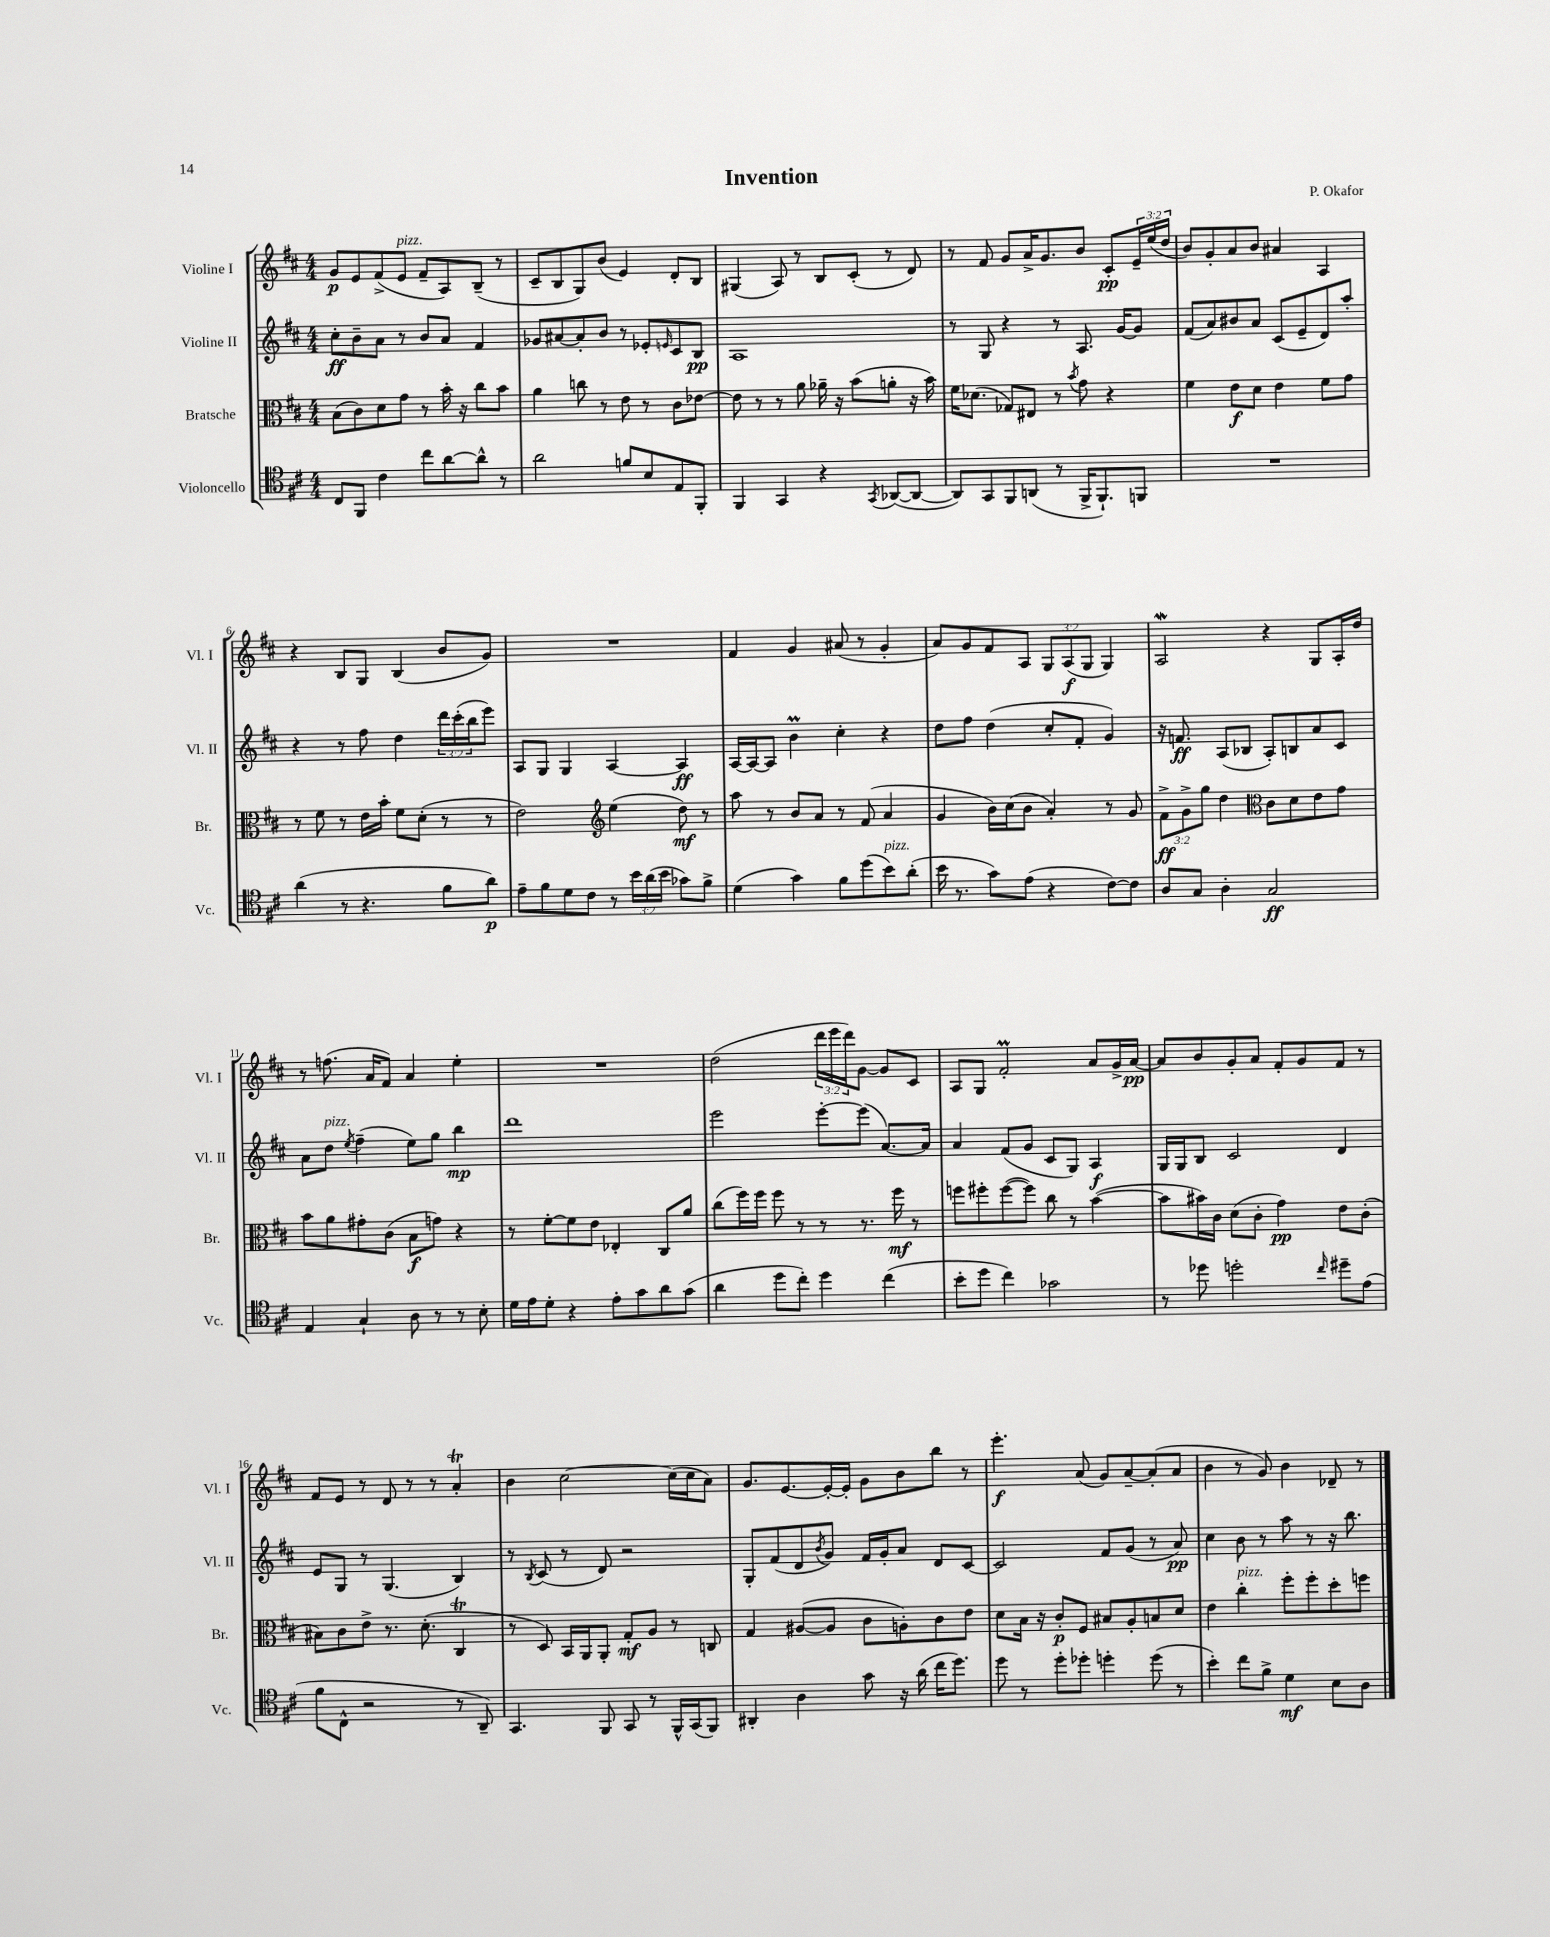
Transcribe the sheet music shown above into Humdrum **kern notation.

**kern	**dynam	**kern	**dynam	**kern	**dynam	**kern	**dynam
*part4	*part4	*part3	*part3	*part2	*part2	*part1	*part1
*staff4	*staff4	*staff3	*staff3	*staff2	*staff2	*staff1	*staff1
*I"Violoncello	*	*I"Bratsche	*	*I"Violine II	*	*I"Violine I	*
*I'Vc.	*	*I'Br.	*	*I'Vl. II	*	*I'Vl. I	*
*clefC4	*	*clefC3	*	*clefG2	*	*clefG2	*
*k[f#c#]	*	*k[f#c#]	*	*k[f#c#]	*	*k[f#c#]	*
*M4/4	*	*M4/4	*	*M4/4	*	*M4/4	*
=1	=1	=1	=1	=1	=1	=1	=1
8C#/L	.	(8B\L	.	8cc#'\L	ff	8g/L	p
8FF#/J	.	8c#\)	.	8b~\	.	8e/	.
4c#\	.	8d\	.	8a\J	.	(8f#^/	.
!	!	!	!	!	!	!LO:TX:a:i:t=pizz.	!
.	.	8g\J	.	8r	.	8e/J	.
8cc#\L	.	8r	.	8b/L	.	8f#~/L	.
[8a\	.	16b'\	.	8a/J	.	8A/)	.
.	.	16r	.	.	.	.	.
8a^^\J]	.	8cc#\L	.	4f#/	.	(8B~/J	.
8r	.	8b\J	.	.	.	8r	.
=2	=2	=2	=2	=2	=2	=2	=2
2a\	.	4a\	.	8g-X/L	.	8c#~/L	.
.	.	.	.	[8a#X/	.	8B/	.
.	.	8ccn\	.	8a#'/]	.	8G/)	.
.	.	8r	.	8b/J	.	(8b/J	.
8fn/L	.	8e\	.	8r	.	4e/)	.
8B/	.	8r	.	8e-X'/L	.	.	.
.	.	.	.	16qqen/	.	.	.
8E/	.	8c#\L	.	8c#/	.	8d'/L	.
8FF#'/J	.	[8e-X\J	.	8B/J	pp	8B/J	.
=3	=3	=3	=3	=3	=3	=3	=3
4FF#/	.	8e-\]	.	1A	.	(4G#X/	.
.	.	8r	.	.	.	.	.
4GG/	.	8r	.	.	.	8A/)	.
.	.	8a\	.	.	.	8r	.
4r	.	16a-X~\	.	.	.	8B/L	.
.	.	16r	.	.	.	.	.
.	.	(8b\L	.	.	.	(8c#'/J	.
8qGG/	.	.	.	.	.	.	.
([8AA-X/L	.	8an'\J	.	.	.	8r	.
8AA-/J_	.	16r	.	.	.	8d/)	.
.	.	16b\)	.	.	.	.	.
=4	=4	=4	=4	=4	=4	=4	=4
8AA-/L])	.	16f#\KL	.	8r	.	8r	.
.	.	(8.d-X\J	.	.	.	.	.
8GG/	.	.	.	8G/	.	8f#/	.
8FF#/	.	8G-X/L)	.	4r	.	8g/L	.
(8AAn/J	.	8E#X/J	.	.	.	16a^/K	.
.	.	.	.	.	.	8.g/	.
8r	.	8r	.	8r	.	.	.
.	.	8qb/	.	.	.	.	.
16FF#^/KL	.	8g\	.	8.A/	.	8b/J	.
8.FF#`/)	.	.	.	.	.	.	.
.	.	4r	.	.	.	8c#'/L	pp
.	.	.	.	[16g/KL	.	.	.
8FFn/J	.	.	.	8g/J]	.	24e~/L	.
.	.	.	.	.	.	(24ee/	.
.	.	.	.	.	.	24dd/JJ	.
=5	=5	=5	=5	=5	=5	=5	=5
1r	.	4f#\	.	(8f#/L	.	8b/L)	.
.	.	.	.	8a/)	.	8g'/	.
.	.	8e\L	f	8b#X/	.	8a/	.
.	.	8d\J	.	8a/J	.	8b/J	.
.	.	4e\	.	(8c#/L	.	4a#X/	.
.	.	.	.	8e~/	.	.	.
.	.	8f#\L	.	8d/)	.	4A/	.
.	.	8g\J	.	8aa'/J	.	.	.
!!LO:LB:g=z
=6	=6	=6	=6	=6	=6	=6	=6
(4a\	.	8r	.	4r	.	4r	.
.	.	8f#\	.	.	.	.	.
8r	.	8r	.	8r	.	8B/L	.
4.r	.	16e\LL	.	8ff#\	.	8G/J	.
.	.	16b'\JJ	.	.	.	.	.
.	.	8f#\L	.	4dd\	.	(4B/	.
.	.	(8d'\J	.	.	.	.	.
8f#\L	.	8r	.	24ddd\LL	.	8b/L	.
.	.	.	.	(24ccc#'\	.	.	.
.	.	.	.	24bb\J	.	.	.
8a\J)	p	8r	.	8eee\J)	.	8g/J)	.
=7	=7	=7	=7	=7	=7	=7	=7
8e~\L	.	2e\)	.	8A/L	.	1r	.
8f#\	.	.	.	8G/J	.	.	.
8d\	.	.	.	4G/	.	.	.
8c#\J	.	.	.	.	.	.	.
*	*	*clefG2	*	*	*	*	*
8r	.	(4ee\	.	[4A/	.	.	.
24b\LL	.	.	.	.	.	.	.
(24a\	.	.	.	.	.	.	.
24b\JJ	.	.	.	.	.	.	.
8g-X\L)	.	8dd\)	mf	4A/]	ff	.	.
8f#^\J	.	8r	.	.	.	.	.
=8	=8	=8	=8	=8	=8	=8	=8
(4d\	.	8aa\	.	[16A/LL	.	4f#/	.
.	.	.	.	16A/J_	.	.	.
.	.	8r	.	8A/J]	.	.	.
4g\)	.	8b/L	.	4bM\	.	4g/	.
.	.	8a/J	.	.	.	.	.
8f#\L	.	8r	.	4cc#'\	.	(8a#X/	.
(8dd\	.	(8f#/	.	.	.	8r	.
!LO:TX:a:i:t=pizz.	!	!	!	!	!	!	!
8b\)	.	4a/	.	4r	.	4g'/	.
(8a'\J	.	.	.	.	.	.	.
=9	=9	=9	=9	=9	=9	=9	=9
16b\	.	4g/	.	8dd\L	.	8a/L)	.
8.r	.	.	.	.	.	.	.
.	.	.	.	8ff#\J	.	8g/	.
8g\L)	.	16b\LL)	.	(4dd\	.	8f#/	.
.	.	(16cc#\J	.	.	.	.	.
(8e\J	.	8b\J	.	.	.	8A/J	.
4r	.	4a'/)	.	8cc#'/L	.	12G/L	.
.	.	.	.	.	.	(12A/	f
.	.	.	.	8f#'/J	.	.	.
.	.	.	.	.	.	12G/J	.
[8c#\L)	.	8r	.	4g/)	.	4G/)	.
8c#\J]	.	8g/	.	.	.	.	.
=10	=10	=10	=10	=10	=10	=10	=10
8A/L	.	12f#^\L	ff	16r	.	2AW/	.
.	.	.	.	8.fn/	ff	.	.
.	.	12g^\	.	.	.	.	.
8G/J	.	.	.	.	.	.	.
.	.	12gg\J	.	.	.	.	.
4A'\	.	4dd\	.	(8A/L	.	.	.
.	.	.	.	8B-X/J	.	.	.
*	*	*clefC3	*	*	*	*	*
2G/	ff	8c#\L	.	8A'/L)	.	4r	.
.	.	8d\	.	8Bn/	.	.	.
.	.	8e\	.	8a/	.	8G/L	.
.	.	8g\J	.	8c#/J	.	16A'/L	.
.	.	.	.	.	.	16dd/JJ	.
!!LO:LB:g=z
=11	=11	=11	=11	=11	=11	=11	=11
4E/	.	8b\L	.	8a\L	.	8r	.
!	!	!	!	!LO:TX:a:i:t=pizz.	!	!	!
.	.	8a\	.	8dd\J	.	(8.ffn\	.
.	.	.	.	8qee/	.	.	.
4G`/	.	8g#X'\	.	(4ff#~\	.	.	.
.	.	.	.	.	.	16a/KL	.
.	.	(8c#\J	.	.	.	8f#/J)	.
8A\	.	8B\L	f	8ee\L)	.	4a/	.
8r	.	8gn\J)	.	8gg\J	.	.	.
8r	.	4r	.	4bb\	mp	4ee'\	.
8B'\	.	.	.	.	.	.	.
=12	=12	=12	=12	=12	=12	=12	=12
16d\LL	.	8r	.	1ddd	.	1r	.
16e\J	.	.	.	.	.	.	.
8d'\J	.	[8f#'\L	.	.	.	.	.
4r	.	8f#\]	.	.	.	.	.
.	.	8e\J	.	.	.	.	.
8e'\L	.	4E-X'/	.	.	.	.	.
8g\	.	.	.	.	.	.	.
8a\	.	8C#/L	.	.	.	.	.
(8g\J	.	8a/J	.	.	.	.	.
=13	=13	=13	=13	=13	=13	=13	=13
4a\	.	(8cc#\L	.	2eee\	.	(2dd\	.
.	.	16ff#\L)	.	.	.	.	.
.	.	16ff#\JJ	.	.	.	.	.
8dd\L	.	8ff#\	.	.	.	.	.
8cc#'\J)	.	8r	.	.	.	.	.
4dd\	.	8r	.	[8eee'\L	.	24ddd\LL	.
.	.	.	.	.	.	24eee\	.
.	.	.	.	.	.	24ddd\J)	.
.	.	8.r	.	(8eee\J]	.	[8g\J	.
(4cc#\	.	.	.	[8.a/L)	.	8g/L]	.
.	.	16ff#\	mf	.	.	.	.
.	.	8r	.	.	.	8c#/J	.
.	.	.	.	16a/Jk]	.	.	.
=14	=14	=14	=14	=14	=14	=14	=14
8b'\L	.	8ffn\L	.	4a/	.	8A/L	.
8dd\J	.	8ff#X'\	.	.	.	8G/J	.
4cc#\)	.	([8ff#\	.	(8f#/L	.	2f#m'/	.
.	.	8ff#\J])	.	8g/J	.	.	.
2g-X\	.	8cc#\	.	8c#/L	.	.	.
.	.	8r	.	8G/J)	.	.	.
.	.	([4b\	.	4A/	f	8a/L	.
.	.	.	.	.	.	16g^/L	.
.	.	.	.	.	.	[16a/JJ	pp
=15	=15	=15	=15	=15	=15	=15	=15
8r	.	8b\L]	.	16G/LL	.	8a/L]	.
.	.	.	.	16G/J	.	.	.
8dd-X\	.	16b#X\L)	.	8B/J	.	8b/	.
.	.	16c#\JJ	.	.	.	.	.
2ddn'\	.	(8d\L	.	2c#/	.	8g'/	.
.	.	8c#'\J	.	.	.	8a/J	.
.	.	4g\)	pp	.	.	8f#'/L	.
.	.	.	.	.	.	8g/	.
16qqcc#/	.	.	.	.	.	.	.
8dd#X~\L	.	8e\L	.	4d/	.	8f#/J	.
(8e\J	.	(8c#'\J	.	.	.	8r	.
!!LO:LB:g=z
=16	=16	=16	=16	=16	=16	=16	=16
8f#\L	.	8B#X\L)	.	8e/L	.	8f#/L	.
8C#^^\J	.	8c#\	.	8G/J	.	8e/J	.
2r	.	8e^\J	.	8r	.	8r	.
.	.	8.r	.	(4.G/	.	8d/	.
.	.	.	.	.	.	8r	.
.	.	(8.d'\	.	.	.	.	.
.	.	.	.	.	.	8r	.
8r	.	4C#t/	.	4B/)	.	4aT'/	.
8AA~/)	.	.	.	.	.	.	.
=17	=17	=17	=17	=17	=17	=17	=17
4.GG/	.	8r	.	8r	.	4b\	.
.	.	.	.	8qB/	.	.	.
.	.	8D/)	.	(8c#/	.	.	.
.	.	16BB/LL	.	8r	.	[2cc#\	.
.	.	16AA/J	.	.	.	.	.
8FF#/	.	8AA'/J	.	8d/)	.	.	.
8GG/	.	8G'/L	mf	2r	.	.	.
8r	.	8A/J	.	.	.	.	.
16FF#^^/LL	.	8r	.	.	.	(16cc#\LL]	.
(16GG/J	.	.	.	.	.	16cc#\J	.
8FF#/J)	.	8Cn/	.	.	.	8a\J)	.
=18	=18	=18	=18	=18	=18	=18	=18
4AA#X'/	.	4G/	.	8G'/L	.	8.g/L	.
.	.	.	.	(8f#/	.	.	.
.	.	.	.	.	.	[8.e/	.
4A\	.	([8A#X/L	.	8d/	.	.	.
.	.	.	.	8qb/	.	.	.
.	.	8A#/J]	.	8g/J)	.	16e'/L_	.
.	.	.	.	.	.	16e'/JJ]	.
8g\	.	8c#\L	.	16f#/LL	.	8g\L	.
.	.	.	.	16g'/J	.	.	.
16r	.	8An'\)	.	8a/J	.	8b\	.
(16a\	.	.	.	.	.	.	.
16cc#\KL	.	8c#\	.	8d/L	.	8bb\J	.
8.dd\J)	.	.	.	.	.	.	.
.	.	8e\J	.	[8c#/J	.	8r	.
=19	=19	=19	=19	=19	=19	=19	=19
8dd\	.	8d\L	.	2c#/]	.	4.eee'\	f
8r	.	16B\Jk	.	.	.	.	.
.	.	16r	.	.	.	.	.
8dd'\L	.	8c#'/L	p	.	.	.	.
8dd-X'\J	.	8F#/J	.	.	.	(8a/	.
4ddn'\	.	8B#X/L	.	8f#/L	.	8g/L)	.
.	.	8A'/	.	(8g/J	.	[8a~/	.
(8dd\	.	8Bn/	.	8r	.	(8a'/]	.
8r	.	8d/J	.	8a/)	pp	8a/J	.
=20	=20	=20	=20	=20	=20	=20	=20
4b'\)	.	4e\	.	4cc#\	.	4b\	.
!	!	!LO:TX:a:i:t=pizz.	!	!	!	!	!
8cc#\L	.	4cc#'\	.	8b\	.	8r	.
8f#^\J	.	.	.	8r	.	8g/)	.
4d\	mf	8ff#'\L	.	8aa\	.	4b\	.
.	.	8ff#'\	.	8r	.	.	.
8B\L	.	8dd'\	.	16r	.	8d-X~/	.
.	.	.	.	8.bb\	.	.	.
8A\J	.	8ffn\J	.	.	.	8r	.
==	==	==	==	==	==	==	==
*-	*-	*-	*-	*-	*-	*-	*-
